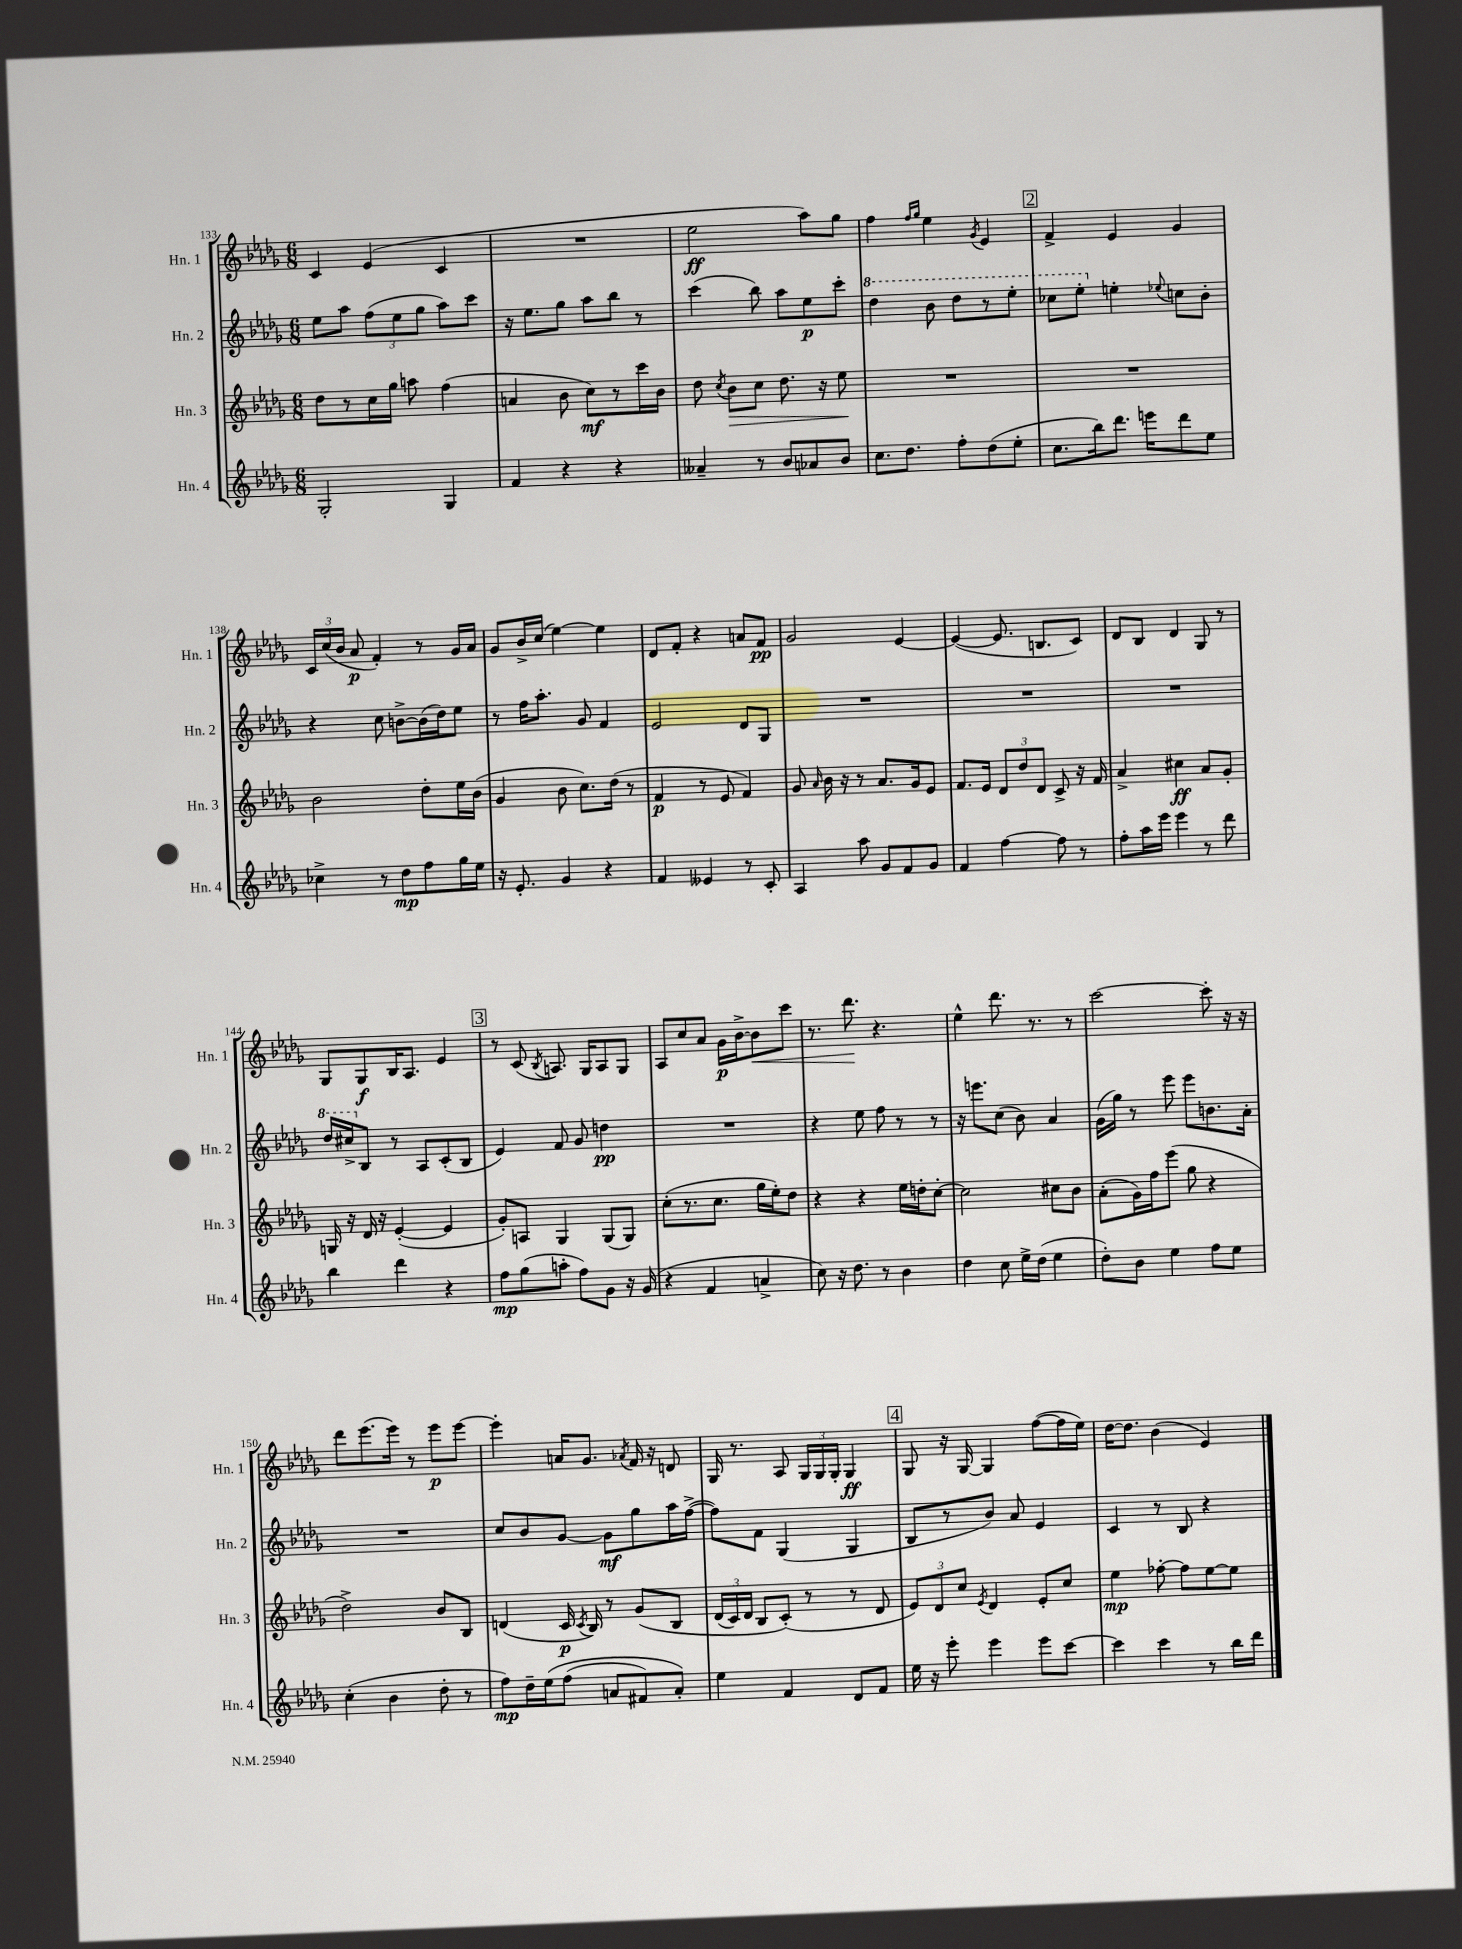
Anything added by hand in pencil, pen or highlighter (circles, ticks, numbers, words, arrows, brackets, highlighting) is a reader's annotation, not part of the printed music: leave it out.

**kern	**dynam	**kern	**dynam	**kern	**dynam	**kern	**dynam
*part4	*part4	*part3	*part3	*part2	*part2	*part1	*part1
*staff4	*staff4	*staff3	*staff3	*staff2	*staff2	*staff1	*staff1
*I"Hn. 4	*	*I"Hn. 3	*	*I"Hn. 2	*	*I"Hn. 1	*
*I'Hn. 4	*	*I'Hn. 3	*	*I'Hn. 2	*	*I'Hn. 1	*
*clefG2	*	*clefG2	*	*clefG2	*	*clefG2	*
*k[b-e-a-d-g-]	*	*k[b-e-a-d-g-]	*	*k[b-e-a-d-g-]	*	*k[b-e-a-d-g-]	*
*M6/8	*	*M6/8	*	*M6/8	*	*M6/8	*
=133	=133	=133	=133	=133	=133	=133	=133
2G-'/	.	8dd-\L	.	8ee-\L	.	4c/	.
.	.	8r	.	8aa-\J	.	.	.
.	.	16cc\L	.	(12ff\L	.	(4e-/	.
.	.	16gg-\JJ	.	.	.	.	.
.	.	.	.	12ee-\	.	.	.
.	.	8aan\	.	.	.	.	.
.	.	.	.	12gg-\J	.	.	.
4G-/	.	(4ff\	.	8aa-\L)	.	4c/	.
.	.	.	.	8ccc\J	.	.	.
=134	=134	=134	=134	=134	=134	=134	=134
4f/	.	4an/	.	16r	.	2.r	.
.	.	.	.	8.ee-\L	.	.	.
4r	.	8b-\	.	8gg-\J	.	.	.
.	.	8cc\L)	mf	8aa-\L	.	.	.
4r	.	8r	.	8bb-\J	.	.	.
.	.	16ccc\L	.	8r	.	.	.
.	.	16b-\JJ	.	.	.	.	.
=135	=135	=135	=135	=135	=135	=135	=135
4a--X~/	.	8dd-\	.	(4ccc\	.	2ee-\	ff
.	.	8qcc/	.	.	.	.	.
!	!	!	!LO:HP:b	!	!	!	!
.	.	8b-\L	>	.	.	.	.
8r	.	8cc\J	.	8bb-\)	.	.	.
8b-/L	.	8.dd-\	.	8aa-\L	.	.	.
8a-X/	.	.	.	8ee-\	p	8aa-\L)	.
.	.	16r	.	.	.	.	.
8b-/J	.	8ee-\	.	8ccc'\J	.	8gg-\J	.
.	.	.	]	.	.	.	.
=136	=136	=136	=136	=136	=136	=136	=136
*	*	*	*	*8va	*	*	*
8.cc\L	.	2.r	.	4ddd-\	.	4ff\	.
8.dd-\J	.	.	.	.	.	.	.
.	.	.	.	.	.	16qqff/LL	.
.	.	.	.	.	.	16qqgg-/JJ	.
.	.	.	.	8bb-\	.	4ee-\	.
8ff'\L	.	.	.	8ddd-\L	.	.	.
.	.	.	.	.	.	8qg-/	.
(8dd-\	.	.	.	8r	.	4e-/	.
8ee-'\J	.	.	.	8eee-'\J	.	.	.
!!LO:REH:place=s1:t=2
=137	=137	=137	=137	=137	=137	=137	=137
8.cc\L	.	2.r	.	8ccc-X\L	.	4f^/	.
.	.	.	.	8eee-'\J	.	.	.
16bb-\k)	.	.	.	.	.	.	.
*	*	*	*	*X8va	*	*	*
8.ddd-\J	.	.	.	4een'\	.	4e-/	.
16eeen\KL	.	.	.	.	.	.	.
.	.	.	.	8qqee-X/	.	.	.
8ddd-\	.	.	.	8ccn\L	.	4g-/	.
8ee-\J	.	.	.	8b-'\J	.	.	.
!!LO:LB:g=z
=138	=138	=138	=138	=138	=138	=138	=138
4cc-X^\	.	2b-\	.	4r	.	24c/LL	.
.	.	.	.	.	.	(24cc/	.
.	.	.	.	.	.	24b-/JJ	.
.	.	.	.	.	.	8a-/	p
8r	.	.	.	8cc\	.	4f'/)	.
8dd-\L	mp	.	.	[8bn^\L	.	.	.
8ff\	.	8dd-'\L	.	(16b\L]	.	8r	.
.	.	.	.	16dd-\J)	.	.	.
16gg-\L	.	16ee-\L	.	8ee-\J	.	16g-/LL	.
16ee-\JJ	.	(16b-\JJ	.	.	.	16a-/JJ	.
=139	=139	=139	=139	=139	=139	=139	=139
16r	.	4g-/	.	8r	.	8g-/L	.
8.e-'/	.	.	.	.	.	.	.
.	.	.	.	16ff\KL	.	16b-^/L	.
.	.	.	.	8.aa-'\J	.	(16cc/JJ	.
4g-/	.	8b-\	.	.	.	[4ee-\)	.
.	.	8.cc\L)	.	8g-/	.	.	.
4r	.	.	.	4f/	.	4ee-\]	.
.	.	(16dd-\Jk	.	.	.	.	.
.	.	8r	.	.	.	.	.
=140	=140	=140	=140	=140	=140	=140	=140
4f/	.	4f/	p	2e-/	.	8d-/L	.
.	.	.	.	.	.	8f'/J	.
4e--X/	.	8r	.	.	.	4r	.
.	.	8e-/	.	.	.	.	.
8r	.	4f/)	.	8d-/L	.	8an/L	.
8c'/	.	.	.	8G-/J	.	8f/J	pp
=141	=141	=141	=141	=141	=141	=141	=141
4A-/	.	8g-/	.	2.r	.	2g-/	.
.	.	16qqa-/	.	.	.	.	.
.	.	16b-\	.	.	.	.	.
.	.	16r	.	.	.	.	.
8aa-\	.	8r	.	.	.	.	.
8g-/L	.	8.a-/L	.	.	.	.	.
8f/	.	.	.	.	.	[4e-/	.
.	.	16g-/k	.	.	.	.	.
8g-/J	.	8e-/J	.	.	.	.	.
=142	=142	=142	=142	=142	=142	=142	=142
4f/	.	8.f/L	.	2.r	.	(4e-/_	.
.	.	16e-/Jk	.	.	.	.	.
[4ff\	.	12d-/L	.	.	.	8.e-/]	.
.	.	12dd-/	.	.	.	.	.
.	.	12d-/J	.	.	.	.	.
.	.	.	.	.	.	8.Bn/L	.
8ff\]	.	8c^/	.	.	.	.	.
8r	.	16r	.	.	.	8c/J)	.
.	.	16f/	.	.	.	.	.
=143	=143	=143	=143	=143	=143	=143	=143
8ff'\L	.	4a-^/	.	2.r	.	8d-/L	.
16aa-\L	.	.	.	.	.	8B-/J	.
16eee-\JJ	.	.	.	.	.	.	.
4eee-\	.	4cc#X\	ff	.	.	4d-/	.
8r	.	8a-/L	.	.	.	8G-/	.
8ddd-\	.	8g-'/J	.	.	.	8r	.
!!LO:LB:g=z
=144	=144	=144	=144	=144	=144	=144	=144
*	*	*	*	*8va	*	*	*
4bb-\	.	16Gn/	.	16ddd-/LL	.	8G-/L	.
.	.	16r	.	16ccc#X^/J	.	.	.
*	*	*	*	*X8va	*	*	*
.	.	16d-/	.	8B-/J	.	8G-/	f
.	.	16r	.	.	.	.	.
4ddd-\	.	([4e-'/	.	8r	.	16B-/K	.
.	.	.	.	.	.	8.A-/J	.
.	.	.	.	8A-/L	.	.	.
4r	.	4e-/]	.	(8c'/	.	4e-/	.
.	.	.	.	8B-/J	.	.	.
!!LO:REH:place=s1:t=3
=145	=145	=145	=145	=145	=145	=145	=145
8ff\L	mp	8g-'/L)	.	4e-/)	.	8r	.
(8gg-\	.	8An/J	.	.	.	(8c/	.
.	.	.	.	.	.	8qB-/	.
8aan'\J	.	4G-/	.	8f/	.	8.An/)	.
8ff\L)	.	.	.	8g-/	.	.	.
.	.	.	.	.	.	16G-/KL	.
8g-\J	.	(8G-/L	.	4ddn\	pp	8A/	.
16r	.	8G-/J)	.	.	.	8G-/J	.
(16g-/	.	.	.	.	.	.	.
=146	=146	=146	=146	=146	=146	=146	=146
4r	.	(8cc'\L	.	2.r	.	8A-/L	.
.	.	8.r	.	.	.	8cc/	.
4f/	.	.	.	.	.	8a-/J	.
.	.	8.cc\J	.	.	.	.	.
.	.	.	.	.	.	16g-\LL	p
.	.	.	.	.	.	[16b-^\J	.
!	!	!	!	!	!	!	!LO:HP:b
4an^/	.	16gg-\LL	.	.	.	8b-\]	<
.	.	16ee-'\J)	.	.	.	.	.
.	.	8dd-\J	.	.	.	8ccc\J	.
=147	=147	=147	=147	=147	=147	=147	=147
8cc\)	.	4r	.	4r	.	8.r	.
16r	.	.	.	.	.	.	.
8.dd-\	.	.	.	.	.	8.ddd-\	.
.	.	4r	.	8ee-\	.	.	.
8r	.	.	.	8ff\	.	4.r	[
4b-\	.	16ee-\LL	.	8r	.	.	.
.	.	16ddn'\J	.	.	.	.	.
.	.	[8cc'\J	.	8r	.	.	.
=148	=148	=148	=148	=148	=148	=148	=148
4dd-\	.	2cc\]	.	16r	.	4ee-^^\	.
.	.	.	.	8.eeen\L	.	.	.
8cc\	.	.	.	(8cc\J	.	8.ddd-\	.
16ee-^\LL	.	.	.	8b-\)	.	.	.
(16dd-\JJ	.	.	.	.	.	8.r	.
4ee-\	.	8cc#X\L	.	4a-/	.	.	.
.	.	8b-\J	.	.	.	8r	.
=149	=149	=149	=149	=149	=149	=149	=149
8dd-'\L)	.	(8a-'\L	.	(16g-\LL	.	[2ccc\	.
.	.	.	.	16gg-\JJ)	.	.	.
8b-\J	.	16g-\L)	.	8r	.	.	.
.	.	16ff\J	.	.	.	.	.
4ee-\	.	(8eee-\J	.	8eee-\	.	.	.
.	.	8gg-\	.	8eee-\L	.	.	.
8ff\L	.	4r	.	8.bn\	.	8ccc'\]	.
8ee-\J	.	.	.	.	.	16r	.
.	.	.	.	16a-'\Jk	.	16r	.
!!LO:LB:g=z
=150	=150	=150	=150	=150	=150	=150	=150
(4cc'\	.	2dd-^\)	.	2.r	.	8ddd-\L	.
.	.	.	.	.	.	(8.eee-\	.
4b-\	.	.	.	.	.	.	.
.	.	.	.	.	.	16eee-\Jk)	.
.	.	.	.	.	.	8r	.
8dd-'\	.	8b-/L	.	.	.	8eee-\L	p
8r	.	8B-/J	.	.	.	[8eee-\J	.
=151	=151	=151	=151	=151	=151	=151	=151
8ff\L)	mp	(4dn/	.	8cc/L	.	4eee-'\]	.
16dd-~\L	.	.	.	8b-/	.	.	.
(16ee-\J	.	.	.	.	.	.	.
(8ff\J	.	16c/	p	[8g-/J	.	16an/KL	.
.	.	8qc/	.	.	.	.	.
.	.	16B-/)	.	.	.	8.g-/J	.
8an/L	.	8r	.	8g-\L]	mf	.	.
.	.	.	.	.	.	8qa-X/	.
8f#X/)	.	(8g-/L	.	8gg-\	.	16f/	.
.	.	.	.	.	.	16r	.
8a'/J)	.	8B-/J	.	16aa-\L	.	8dn/	.
.	.	.	.	([16ff^\JJ	.	.	.
=152	=152	=152	=152	=152	=152	=152	=152
4ee-\	.	(24d-/LL	.	8ff\L])	.	16G-/	.
.	.	24c/)	.	.	.	.	.
.	.	.	.	.	.	8.r	.
.	.	24d-/JJ	.	.	.	.	.
.	.	8B-/L	.	8f\J	.	.	.
4f/	.	(8c'/J)	.	(4G-/	.	8A-/	.
.	.	8r	.	.	.	24G-/LL	.
.	.	.	.	.	.	24G-/	.
.	.	.	.	.	.	24G-'/JJ	.
8d-/L	.	8r	.	4G-/	.	4G-/	ff
8f/J	.	8d-/	.	.	.	.	.
!!LO:REH:place=s1:t=4
=153	=153	=153	=153	=153	=153	=153	=153
16ee-\	.	12e-/L)	.	8B-/L	.	8G-/	.
16r	.	.	.	.	.	.	.
.	.	12d-/	.	.	.	.	.
8eee-'\	.	.	.	8r	.	16r	.
.	.	12cc/J	.	.	.	.	.
.	.	.	.	.	.	[16G-/	.
.	.	8qe-/	.	.	.	.	.
4eee-\	.	4d-/	.	8b-/J)	.	4G-/]	.
.	.	.	.	8a-/	.	.	.
8eee-\L	.	8e-'/L	.	4e-/	.	([8ff\L	.
[8ccc\J	.	8cc/J	.	.	.	16ff\L]	.
.	.	.	.	.	.	16ee-\JJ)	.
=154	=154	=154	=154	=154	=154	=154	=154
4ccc\]	.	4ee-\	mp	4c/	.	[16dd-\KL	.
.	.	.	.	.	.	8.dd-\J]	.
4ccc\	.	[8ff-X'\	.	8r	.	(4b-\	.
.	.	8ff-\L]	.	8B-/	.	.	.
8r	.	[8ee-\	.	4r	.	4e-/)	.
16bb-\LL	.	8ee-\J]	.	.	.	.	.
16ddd-\JJ	.	.	.	.	.	.	.
==	==	==	==	==	==	==	==
*-	*-	*-	*-	*-	*-	*-	*-
